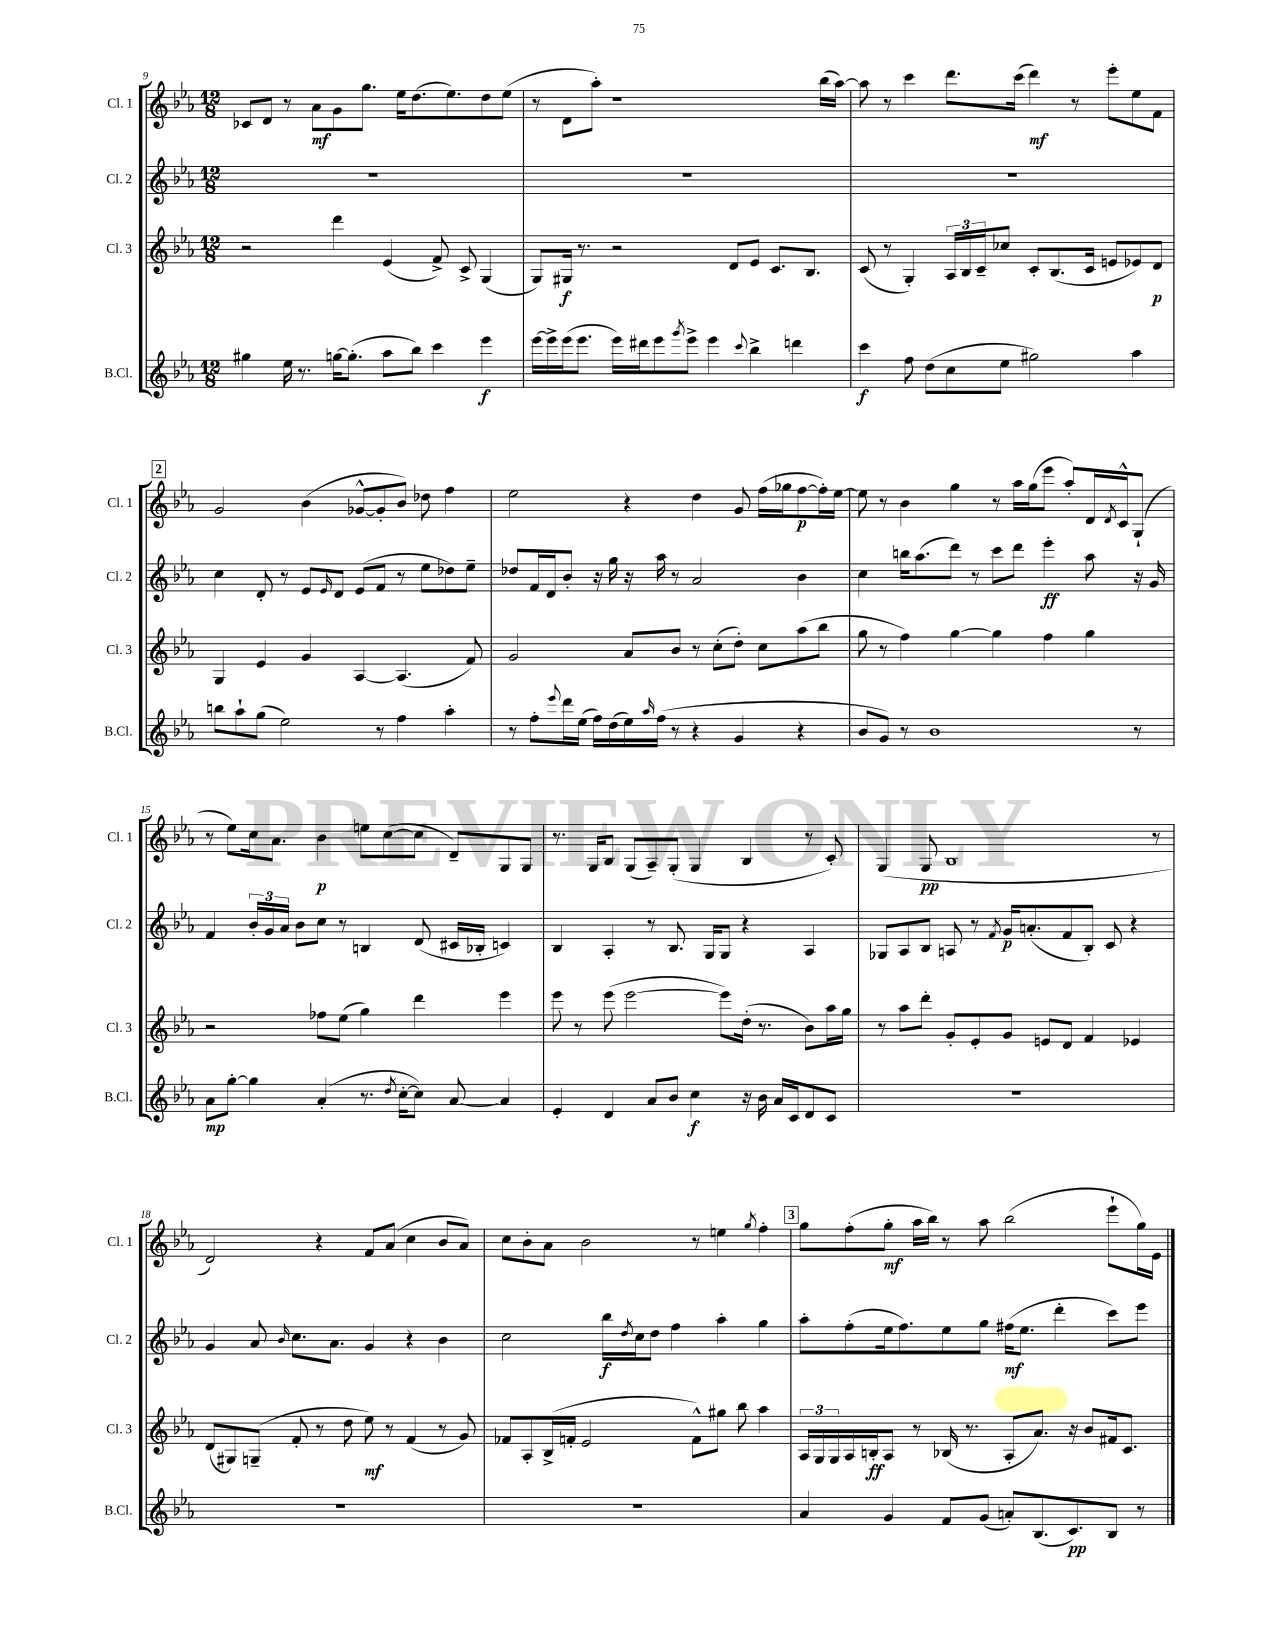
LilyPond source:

<<
\new StaffGroup <<
\new Staff = "s0" \with { instrumentName = "Cl. 1" shortInstrumentName = "Cl. 1" } {
    \clef treble \key ees \major \numericTimeSignature \time 12/8
    ces'8 d'8 r8 aes'8\mf g'8 g''8. ees''16 d''8.( ees''8.) d''8 ees''8( |
    r8 d'8 aes''8-.) r1 bes''16( aes''16~) |
    aes''8 r8 c'''4 d'''8. c'''16( d'''4\mf) r8 ees'''8-. ees''8 f'8 |
    \mark \markup { \box "2" } g'2 bes'4( ges'8~-^ ges'8-. bes'8) des''8 f''4 |
    ees''2 r4 d''4 g'8 f''16( ges''16 f''8~\p f''16-.) ees''16~ |
    ees''8 r8 bes'4 g''4 r8 aes''16 g''16( ees'''8 aes''8-.) d'16 \acciaccatura { d'8 } c'16-^ g8-!( |
    r8 ees''8) c''16 aes'8. bes'4\p e''8 c''8~( c''8 d'8--) g8 g8 |
    r8. g16 bes8 g8( aes8--) g8-.( g4 bes4 r8 c'8-.) |
    g4( g8\pp bes1 r8 |
    d'2) r4 f'8 aes'8( c''4 bes'8 aes'8) |
    c''8 bes'8-. aes'8 bes'2 r8 e''4 \acciaccatura { g''8 } f''4-. |
    \mark \markup { \box "3" } g''8 f''8-.( g''8-.\mf aes''16 bes''16) r8 aes''8 bes''2( ees'''8-! g''16) ees'16 \bar "|." |
}
\new Staff = "s1" \with { instrumentName = "Cl. 2" shortInstrumentName = "Cl. 2" } {
    \clef treble \key ees \major \numericTimeSignature \time 12/8
    R1. |
    R1. |
    R1. |
    \mark \markup { \box "2" } c''4 d'8-. r8 ees'8 \grace { ees'16 } d'8 ees'8( f'8 r8 ees''8 des''8) ees''8-- |
    des''8 f'16 d'16 bes'8-. r16 g''16 r16 aes''16 r8 aes'2 bes'4 |
    c''4 b''16 aes''8.( d'''8) r8 c'''8 d'''8 ees'''4-.\ff aes''8 r16 g'16 |
    f'4 \tuplet 3/2 { bes'16-. g'16 aes'16 } bes'8 c''8 r8 b4 d'8( cis'16 bes16-. c'4) |
    bes4 aes4-. r8 bes8. g16 g8 r4 aes4 |
    ges8 aes8 bes8 a8 r8 \acciaccatura { f'8 } g'16\p a'8.-.( f'8 bes8-.) c'8 r4 |
    g'4 aes'8 \grace { bes'16 } c''8. aes'8. g'4 r4 bes'4 |
    c''2 bes''16\f \acciaccatura { d''8 } c''16 d''8 f''4 aes''4-. g''4 |
    \mark \markup { \box "3" } aes''8-. f''8-.( ees''16 f''8.) ees''8 g''8 fis''16\mf( ees''8. d'''4-. c'''8) ees'''8 \bar "|." |
}
\new Staff = "s2" \with { instrumentName = "Cl. 3" shortInstrumentName = "Cl. 3" } {
    \clef treble \key ees \major \numericTimeSignature \time 12/8
    r2 d'''4 ees'4( f'8->) c'8-> g4( |
    g8) gis16\f r8. r2 d'8 ees'8 c'8. bes8. |
    c'8( r8 g4-.) \tuplet 3/2 { aes16 bes16 c'16-- } ces''8 c'8-. bes8.( c'16 e'8 ees'8) d'8\p |
    \mark \markup { \box "2" } g4 ees'4 g'4 aes4~ aes4.( f'8) |
    g'2 aes'8 bes'8 r8 c''8-.( d''8-.) c''8 aes''8( bes''8 |
    g''8 r8 f''4) g''4~ g''4 f''4 g''4 |
    r2 fes''8 ees''8( g''4) d'''4 ees'''4 |
    ees'''8 r8 ees'''8( ees'''2~ ees'''8) d''16-.( r8. bes'8) aes''16 g''16 |
    r8 aes''8 d'''8-. g'8-. ees'8-. g'8 e'8 d'8 f'4 ees'4 |
    d'8( gis8) g8--( f'8-. r8 d''8 ees''8\mf) r8 f'4( r8 g'8) |
    fes'8 aes8-. bes16->( f'16-. ees'2 f'8-^) gis''8 bes''8 aes''4 |
    \mark \markup { \box "3" } \tuplet 3/2 { aes16 g16 g16 } aes16 b16-.\ff aes8 r8 bes16( r8. aes8-. aes'8.) r16 bes'8 fis'16 c'8. \bar "|." |
}
\new Staff = "s3" \with { instrumentName = "B.Cl." shortInstrumentName = "B.Cl." } {
    \clef treble \key ees \major \numericTimeSignature \time 12/8
    gis''4 ees''16 r8. g''16~ g''8.-.( aes''8 bes''8) c'''4 ees'''4\f |
    ees'''16~ ees'''16-> ees'''16( ees'''8. ees'''16) dis'''16 ees'''8 \acciaccatura { g'''8 } ees'''8-> ees'''4 \appoggiatura { c'''8 } bes''4-> d'''4 |
    c'''4\f f''8 d''8( c''8 ees''8 gis''2) aes''4 |
    \mark \markup { \box "2" } b''8 aes''8-! g''8( ees''2) r8 f''4 aes''4-. |
    r8 f''8-. \appoggiatura { ees'''8 } d'''16 ees''16( f''16) d''16( ees''16) \grace { aes''16 } f''16( r8 r4 g'4 r4 |
    bes'8 g'8) r8 bes'1 r8 |
    aes'8\mp g''8~-. g''4 aes'4-.( r8. \acciaccatura { d''8 } c''16~-. c''8) aes'8~ aes'4 |
    ees'4-. d'4 aes'8 bes'8 c''4\f r16 bes'16 aes'16 c'16 d'8 c'8 |
    R1. |
    R1. |
    R1. |
    \mark \markup { \box "3" } aes'4 g'4 f'8 g'8( a'8-.) bes8.( c'8.\pp) bes8 r8 \bar "|." |
}
>>
>>
\layout { \context { \Score currentBarNumber = #9 } }
